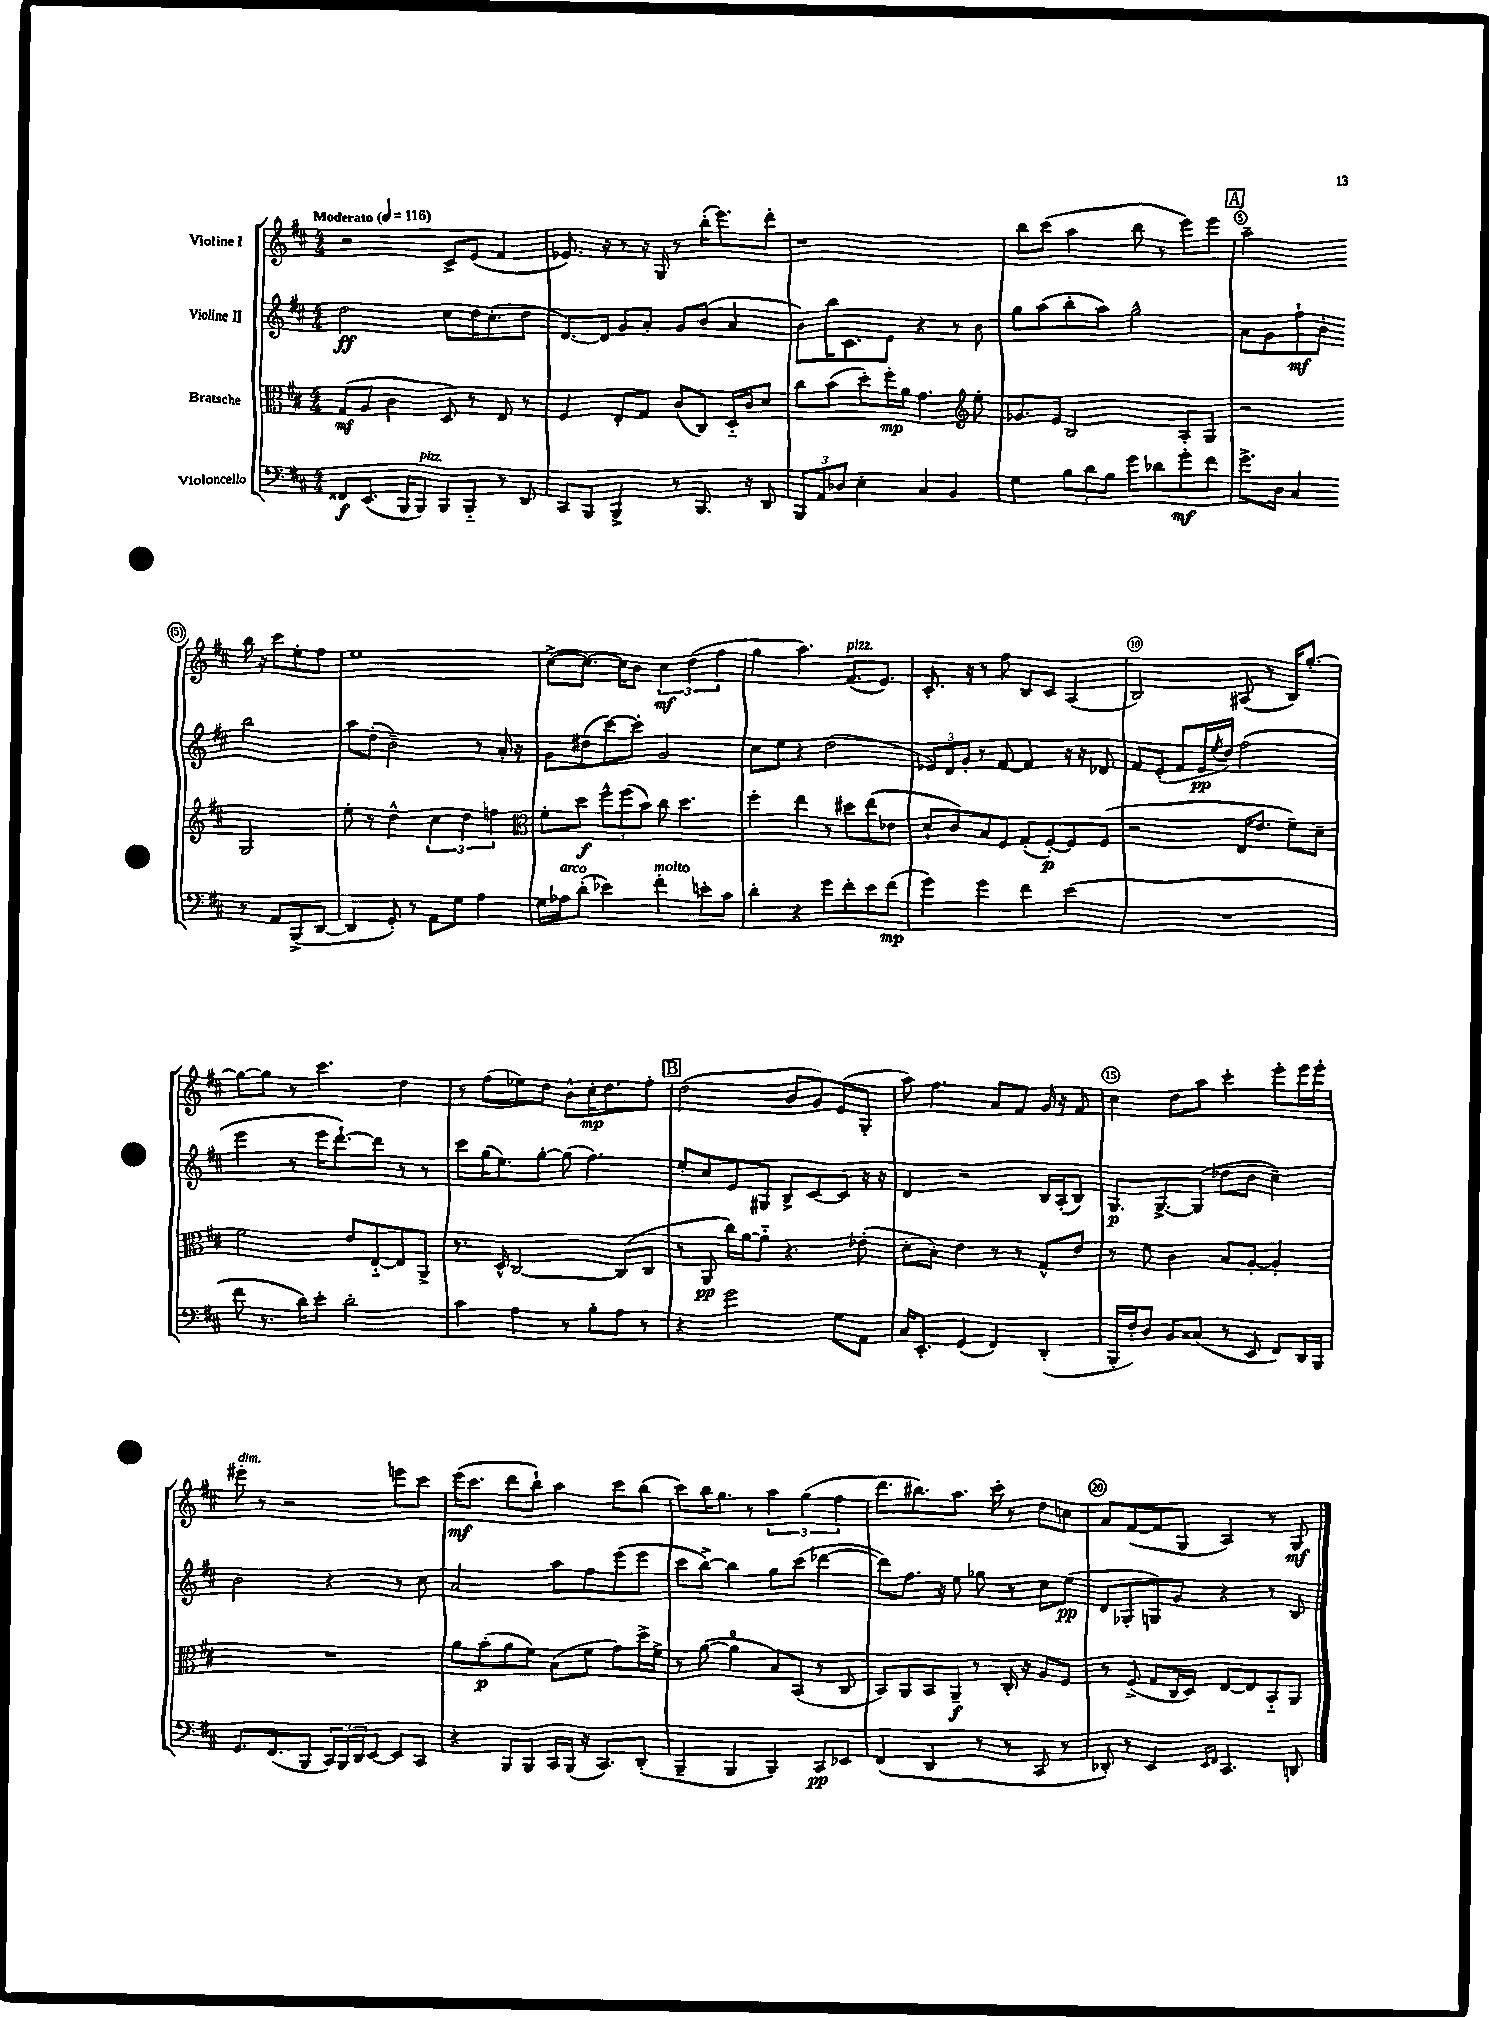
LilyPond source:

<<
\new StaffGroup <<
\new Staff = "s0" \with { instrumentName = "Violine I" } {
    \clef treble \key d \major \numericTimeSignature \time 4/4 \tempo "Moderato" 4 = 116
    r2 cis'8-> e'8( fis'4 |
    ees'8.) r16 r8 r16 g16 r8 b''16-.( e'''8.) d'''8-. |
    r1 |
    b''8 cis'''8( a''4 b''8 r8 e'''8) e'''8 |
    \mark \markup { \box "A" } a''2-- b''16 r16 cis'''8 e''8-. fis''8 |
    e''1 |
    cis''8~->( cis''8.~) cis''16 b'8 \tuplet 3/2 { cis''4\mf d''4( fis''4 } |
    g''4 a''4.) fis'8.^\markup { \italic "pizz." }( e'8.) |
    cis'8.-. r16 r8 fis''8 b8 cis'8 a4( |
    b2) ais8( r8 b16) g''8.~-. |
    g''8~ g''8 r8 cis'''4. d''4 |
    r8 fis''8( ees''8) d''8 b'8-^ cis''16-.\mp d''8. fis''8-. |
    \mark \markup { \box "B" } d''2( b'8 g'8) e'8( g8-. |
    a''8) fis''4. a'8 fis'8 g'16 r16 fis'8 |
    cis''4 d''8 a''8 cis'''4-. e'''8-. e'''16 e'''16-. |
    eis'''8-.^\markup { \italic "dim." } r8 r2 e'''8 cis'''8 |
    e'''16\mf( cis'''8. d'''8 b''8-!) a''4 cis'''8 b''8( |
    cis'''8) b''16 g''8. r8 \tuplet 3/2 { a''4 g''4( fis''4 } |
    d'''8. bis''8.) a''8. cis'''16-. r8 d''8 c''8 |
    a'8 fis'8~( fis'8 g8 a4) r8 g8\mf \bar "|." |
}
\new Staff = "s1" \with { instrumentName = "Violine II" } {
    \clef treble \key d \major \numericTimeSignature \time 4/4
    d''2\ff cis''8 d''16 cis''8.-.( d''8 |
    d'8.~) d'16 g'8 a'8-. g'8 b'8( a'4 |
    b'8) b''16 cis'8. e'8 r4 r8 b'8 |
    g''8 a''8( b''8-. a''8) g''2-^ |
    \mark \markup { \box "A" } a'8 g'8 fis''8-!\mf b'8-. b''2 |
    a''8 d''8-.( b'2--) r8 a'16-. r16 |
    g'8 dis''8( cis'''8~) cis'''8-. g'2 |
    cis''8 e''8 r4 d''2( |
    \tuplet 3/2 { ees'8) d'8 g'8-. } r8 fis'8~ fis'4 r16 r16 des'8 |
    fis'8 e'8-.( fis'8 e'16\pp \acciaccatura { e''8 } d''16) fis''2( |
    e'''4 r8 e'''16 d'''8.~-!) d'''8 r8 r8 |
    cis'''8 g''16( e''8.) g''8~-. g''8( fis''4.) |
    \mark \markup { \box "B" } e''8-. cis''8 e'8 gis8 b8-> cis'8~ cis'8 r16 r16 |
    d'4 r2 b16 a16-.( b8) |
    g8.\p g8.~-> g8( des''8 b'8 cis''4--) |
    b'2 r4 r8 cis''8 |
    a'2 a''8 fis''8 e'''8( e'''8 |
    cis'''8 b''8~->) b''4 g''8 cis'''8( des'''4~ |
    des'''8) fis''8. r16 e''8 ges''8 r8 cis''8 e''8\pp( |
    d'8 ges8-. g8) g'8 r4 r8 b8 \bar "|." |
}
\new Staff = "s2" \with { instrumentName = "Bratsche" } {
    \clef alto \key d \major \numericTimeSignature \time 4/4
    g8\mf( a8 cis'4 d8) r8 e8 r8 |
    fis4 e8-. g8 cis'8( cis8) d16-_ cis'16 d'8 |
    cis''8 b'8( d''8-.) fis''16-.\mp a'16 g'4. \clef treble e''8-. |
    ges'8. e'16 b2 a8-. g8 |
    \mark \markup { \box "A" } r2 g2 |
    e''8-. r8 d''4-^ \tuplet 3/2 { cis''4 d''4 f''4 } |
    \clef alto fis'8-. d''8\f \tuplet 3/2 { fis''8-^ fis''8( b'8) } cis''8 d''4. |
    fis''4-. e''4 r8 dis''8 e''8( ees'8 |
    d'8-! cis'8) b8 fis8 g8-.( fis8~-.\p) fis8 fis8( |
    r2 e16 e'8. fis'8--) d'8-- |
    fis'2 e'8 e8~-_ e8 a,8-> |
    r8. d16-^ cis2~ cis8( cis8 |
    \mark \markup { \box "B" } r8 a,8\pp cis''16) a'16~ a'8-_ r4. ees'8-.( |
    d'8-. b8-.) e'4 r8 r8 g8-^ e'8 |
    r8 fis'8 cis'4 b8 a8~-. a4-. |
    R1 |
    a'8 b'8-.\p( a'8 fis'8) b8( fis'8 g'8) d''16-> fis'16-> |
    r8 a'8~( a'4-0 b8) b,8( r8 cis8 |
    b,8) a,8 b,8 a,8--\f r8 cis16-. r16 a8 fis8 |
    r8 fis8->( g8 cis16 d16) e8~ e8 b,8-_ a,8 \bar "|." |
}
\new Staff = "s3" \with { instrumentName = "Violoncello" } {
    \clef bass \key d \major \numericTimeSignature \time 4/4
    fisis,8\f e,8.( b,,16 b,,8^\markup { \italic "pizz." }) b,,8 b,,8-_ r8 d,8 |
    cis,8 b,,8 b,,4-> r8 b,,8. r16 d,8 |
    \tuplet 3/2 { b,,8 a,8 des8 } e4-. cis4 b,4 |
    g4 \tuplet 3/2 { b8 d'8 b8 } g'8 des'8 g'8-.\mf fis'8 |
    \mark \markup { \box "A" } g'8.-> d16 cis4 r8 a,8 b,,8->( d,8~ |
    d,4 g,8-.) r8 a,8 g8 a4 |
    g16 aes16^\markup { \italic "arco" } d'8-.( ees'4) fis'4-.^\markup { \italic "molto" } e'8-. cis'8 |
    d'4-. r4 g'8 fis'8-. e'8 fis'8\mp( |
    g'4) g'4 fis'4 e'4( |
    R1 |
    fis'8 r8. d'16) e'8-. d'2-. |
    cis'4 a4 r8 b8-. a8 r8 |
    \mark \markup { \box "B" } r4 g'2 g8 a,8 |
    cis16 e,8.-. g,4( fis,4) d,4-.( |
    b,,16-. fis16-.) d8 b,8 cisis8( r8 e,8 fis,8) d,16 b,,16 |
    g,8. fis,8.( b,,8 \tuplet 3/2 { cis,16) b,,16 d,16 } e,8~ e,8 cis,8 |
    r4 b,,8 b,,8 cis,16 b,,16( r16 cis,8.) d,8-.( |
    b,,4-- b,,4 b,,4) cis,8\pp ees,8 |
    fis,4( d,4 r8 r8 cis,8 r8 |
    des,8-.) r8 e,4 \grace { e,16 fis,16 } cis,4. d,8 \bar "|." |
}
>>
>>
\layout { \context { \Score \override BarNumber.break-visibility = ##(#f #t #t) barNumberVisibility = #(every-nth-bar-number-visible 5) \override BarNumber.stencil = #(make-stencil-circler 0.1 0.3 ly:text-interface::print) } }
